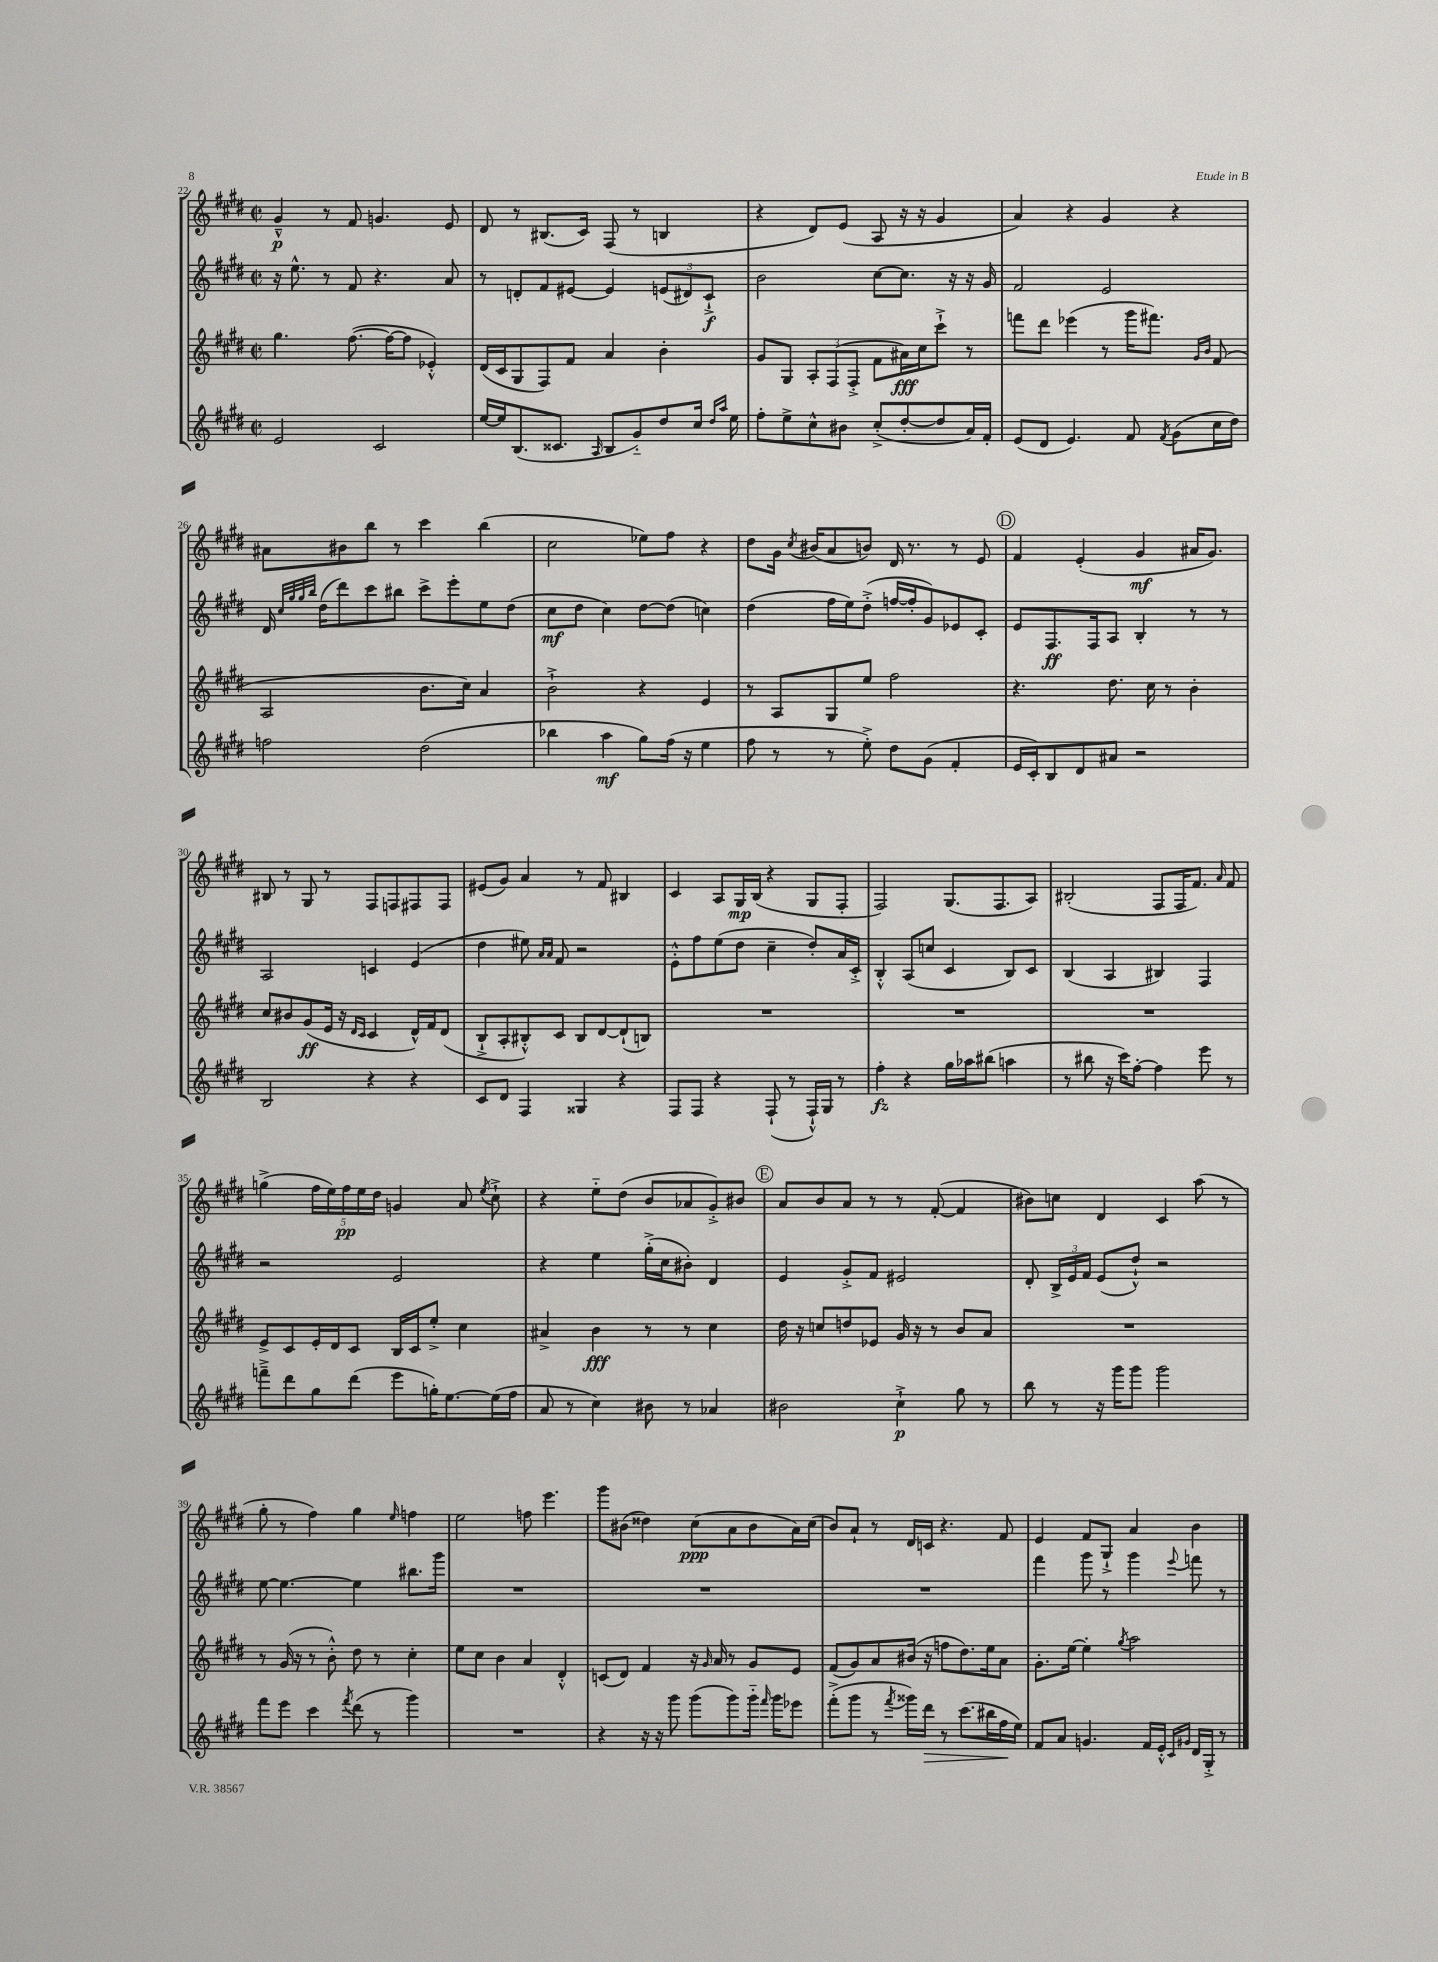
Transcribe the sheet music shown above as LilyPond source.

<<
\new StaffGroup <<
\new Staff = "s0" {
    \clef treble \key e \major \defaultTimeSignature \time 2/2
    \autoBeamOff gis'4---^\p r8 fis'8 g'4. e'8 |
    dis'8 r8 bis8.[( cis'16]) fis8( r8 b4 |
    r4 dis'8[) e'8]( a8 r16 r16 gis'4 |
    a'4) r4 gis'4 r4 |
    ais'8[ bis'8 b''8] r8 cis'''4 b''4( |
    cis''2 ees''8[) fis''8] r4 |
    dis''8[ gis'16] \acciaccatura { cis''8 } bis'16[( a'8 b'8]) dis'16 r8. r8 e'8 |
    \mark \markup { \circle "D" } fis'4 e'4-.( gis'4\mf ais'16[ gis'8.]) |
    bis8 r8 gis8 r8 fis8[ f8 fis8 fis8] |
    eis'8[( gis'8]) a'4 r8 fis'8 bis4 |
    cis'4 a8[ gis16\mp b16]( r4 gis8[ fis8]-. |
    fis2) gis8.[( fis8. a8]) |
    bis2-.( fis8[ fis16 fis'8.]) \grace { a'16 } fis'8 |
    g''4->( \tuplet 5/4 { fis''16[ e''16) fis''16\pp e''16 dis''16] } g'4 a'8 \acciaccatura { e''8 } cis''8-!-> |
    r4 e''8[-_ dis''8]( b'8[ aes'8 gis'8-.->) bis'8] |
    \mark \markup { \circle "E" } a'8[ b'8 a'8] r8 r8 fis'8~-.( fis'4 |
    bis'8[) c''8] dis'4 cis'4 a''8( r8 |
    gis''8-. r8 fis''4) gis''4 \grace { e''16 } f''4 |
    e''2 f''8 e'''4. |
    gis'''8[ bis'8]( disis''4) cis''8[\ppp( a'8 bis'8 a'16) cis''16]( |
    b'8[) a'8]-! r8 dis'16[ c'16] r4. fis'8 |
    e'4 fis'8[ gis8]-!-> a'4 b'4 \bar "|." |
}
\new Staff = "s1" {
    \clef treble \key e \major \defaultTimeSignature \time 2/2
    \autoBeamOff r16 e''8.-^ r8 fis'8 r4. a'8 |
    r8 d'8[-. fis'8 eis'8]~ eis'4 \tuplet 3/2 { e'8[( dis'8) cis'8]-!->\f } |
    b'2 cis''8[~ cis''8.] r16 r16 gis'16 |
    fis'2 e'2 |
    dis'16 \grace { cis''32[ gis''32 gis''32 b''32] } dis''16[( dis'''8) cis'''8 bis''8] cis'''8[-> e'''8-. e''8 dis''8]( |
    cis''8[\mf dis''8] cis''4) dis''8[~ dis''8]( c''4) |
    dis''4( fis''16[ e''16) dis''8]-.->( f''16[~ f''16-. gis'8) ees'8 cis'8]-. |
    \mark \markup { \circle "D" } e'8[ fis8.\ff fis16 a8] b4-. r8 r8 |
    a2 c'4 e'4( |
    dis''4 eis''8) \grace { a'16[ a'16] } fis'8 r2 |
    e'8[-.-^ fis''8 e''8( dis''8] cis''4-- dis''8[-.) a'16 cis'16]-.-> |
    b4-.-^ a8[( c''8] cis'4 b8[) cis'8] |
    b4( a4 bis4) fis4 |
    r2 e'2 |
    r4 e''4 gis''16[-.->( cis''16 bis'8]-.) dis'4 |
    \mark \markup { \circle "E" } e'4 gis'8[-.-> fis'8] eis'2 |
    dis'8-. \tuplet 3/2 { b16[-> e'16 fis'16] } e'8[( dis''8]-!-^) r2 |
    e''8~ e''4.~ e''4 bis''8.[ gis'''16] |
    R1 |
    R1 |
    R1 |
    fis'''4 gis'''8 r8 gis'''4 \appoggiatura { e'''8 } f'''8 r8 \bar "|." |
}
\new Staff = "s2" {
    \clef treble \key e \major \defaultTimeSignature \time 2/2
    \autoBeamOff gis''4. fis''8.~( fis''16[~ fis''8] ees'4-.-^) |
    dis'16[( cis'16 gis8 fis8) fis'8] a'4 b'4-. |
    gis'8[ gis8] \tuplet 3/2 { a8[-. fis8( fis8]-.-> } fis'8[ ais'16\fff) cis''16 cis'''8]-!-> r8 |
    f'''8[ dis'''8] ees'''4( r8 gis'''16[ fis'''8.]) \grace { gis'16[ b'16] } fis'8( |
    a2 b'8.[ cis''16]) a'4 |
    b'2-!-> r4 e'4 |
    r8 a8[ gis8 e''8] fis''2 |
    \mark \markup { \circle "D" } r4. dis''8. cis''16 r8 b'4-. |
    cis''8[ bis'8 gis'8\ff( e'16] r16 \grace { dis'16[ cis'16] } cis'4 dis'16[-^) fis'16 dis'8]( |
    b8[-!-> a8-. bis8-.-^) cis'8] bis8[ dis'8~ dis'8-!( b8]) |
    R1 |
    R1 |
    R1 |
    e'8[-> cis'8 e'16-. dis'16 cis'8] b16[ cis'16 e''8]-.-> cis''4 |
    ais'4-> b'4\fff r8 r8 cis''4 |
    \mark \markup { \circle "E" } dis''16 r16 c''8[ d''8 ees'8] gis'16 r16 r8 b'8[ a'8] |
    R1 |
    r8 gis'16( r16 r8 b'8-.-^) dis''8 r8 cis''4-. |
    e''8[ cis''8] b'4 a'4 dis'4-.-^ |
    c'8[( dis'8]) fis'4 r16 \grace { gis'16 } a'16 r8 gis'8[ e'8] |
    fis'8[( gis'8) a'8 bis'16]( r16 f''8[ dis''8.) e''16 a'8] |
    gis'8.[-. e''16]~ e''4-. \acciaccatura { gis''8 } a''2 \bar "|." |
}
\new Staff = "s3" {
    \clef treble \key e \major \defaultTimeSignature \time 2/2
    \autoBeamOff e'2 cis'2 |
    e''16[~ e''16 b8.( cisis'8.] \grace { a16 } b8[ gis'8-_) dis''8 cis''16] \grace { dis''16[ a''16] } e''16 |
    fis''8[-. e''8-> cis''8-^ bis'8] cis''8[-.->( dis''8~-. dis''8 a'16) fis'16]-. |
    e'8[( dis'8] e'4.) fis'8 \acciaccatura { fis'8 } gis'8[( cis''16 dis''16]) |
    f''2 dis''2( |
    bes''4 a''4\mf gis''8[) fis''16]( r16 e''4 |
    fis''8 r8 r8 e''8-.->) dis''8[ gis'8]( fis'4-. |
    \mark \markup { \circle "D" } e'16[ cis'16-.) b8 dis'8 ais'8] r2 |
    b2 r4 r4 |
    cis'8[ dis'8] fis4 gisis4 r4 |
    fis8[ fis8] r4 fis8-!( r8 fis16[-!-^) gis16] r8 |
    fis''4-.\fz r4 gis''16[ aes''16 bis''8]( a''4 |
    r8 bis''8 r16 cis'''16[) fis''8]~-. fis''4 e'''8 r8 |
    f'''8[---> dis'''8 gis''8 dis'''8]( e'''8[ g''16-.) e''8.~ e''16( fis''16] |
    a'8 r8 cis''4) bis'8 r8 aes'4 |
    \mark \markup { \circle "E" } bis'2 cis''4-!->\p gis''8 r8 |
    b''8 r8 r16 gis'''16[ gis'''8] gis'''2 |
    fis'''8[ e'''8] cis'''4 \acciaccatura { fis'''8 } dis'''8( r8 gis'''4) |
    R1 |
    r4 r16 r16 gis'''8 gis'''8[( gis'''8) gis'''16]-_ \grace { fis'''16 } gis'''16[ ees'''8] |
    fis'''8[-.->( gis'''8] r8 \acciaccatura { fis'''8 } gisis'''16[) dis'''16]\> r8 cis'''8.[( bis''16 fis''16\! e''16]) |
    fis'8[ a'8] g'4. fis'16[ e'16]-.-^ \grace { cis'16[ gis'16] } dis'16[ gis16]-.-> r8 \bar "|." |
}
>>
>>
\layout { \context { \Score currentBarNumber = #22 } }
